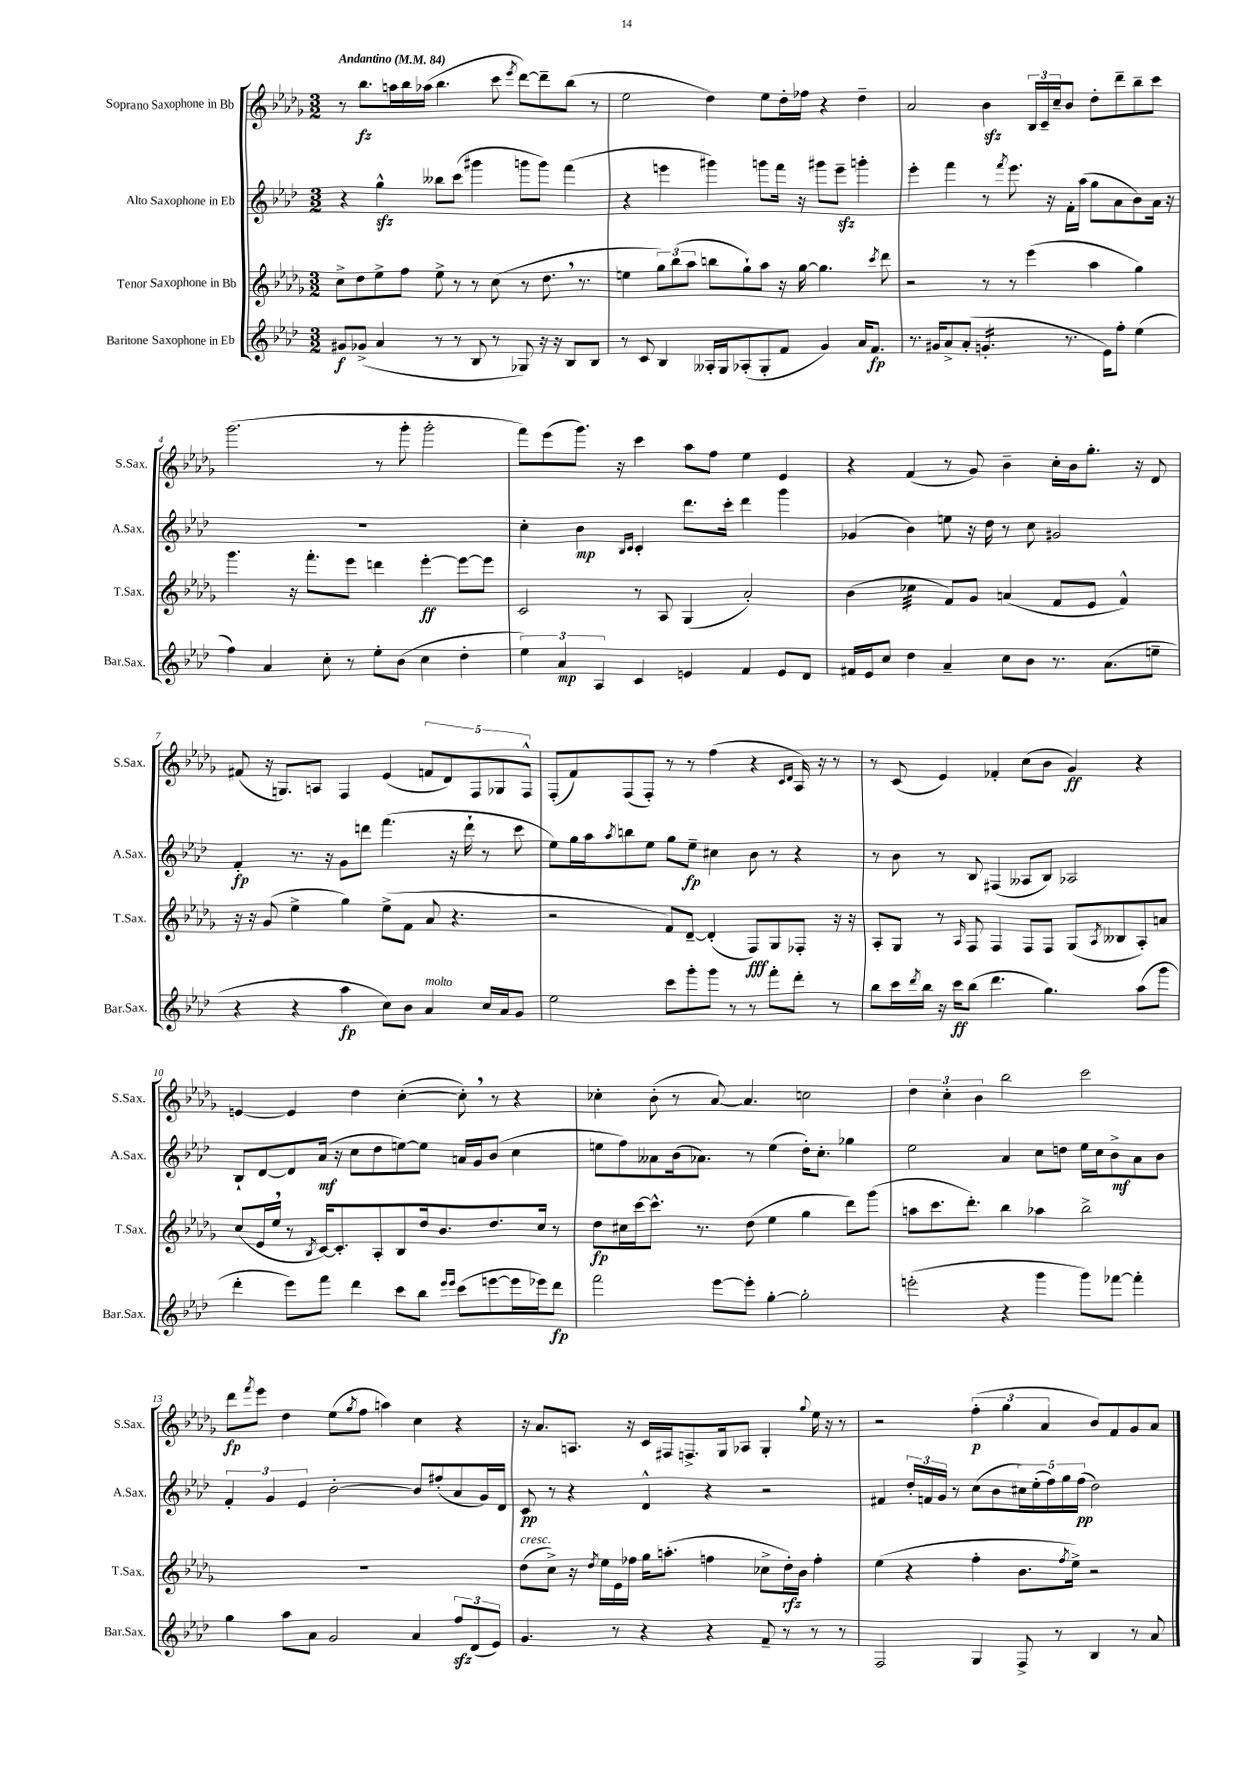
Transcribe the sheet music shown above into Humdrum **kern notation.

**kern	**kern	**kern	**kern
*staff4	*staff3	*staff2	*staff1
*clefG2	*clefG2	*clefG2	*clefG2
*k[b-e-a-d-]	*k[b-e-a-d-g-]	*k[b-e-a-d-]	*k[b-e-a-d-g-]
*M3/2	*M3/2	*M3/2	*M3/2
*MM84	*MM84	*MM84	*MM84
8g#	8cc^	4r	8r
(8g-^	8dd-	.	8.bb-
4a-	8ee-^	4gg^^	.
.	.	.	16aa
.	8ff	.	16bb-
.	.	.	(16aa-
8r	8ee-^	8bb--	4.bb-
8r	8r	(8ccc	.
8B-	8r	4ggg#	.
8r	(8cc	.	8ccc
.	.	.	8qeee-
8G-)	8r	8ggg	[8ddd-)
16r	8.dd-	8ggg)	8ddd-~]
16r	.	.	.
8B-	.	(4fff	(8bb-
.	8.r	.	.
8B-	.	.	8r
=	=	=	=
8r	4ee	4r	2ee-
8c	.	.	.
4B-	12gg-)	4eee	.
.	(12bb-	.	.
.	12aa-	.	.
16A--'	8bb	4ggg#)	4dd-)
16G	.	.	.
(8A-'	8gg-`)	.	.
8G'	8aa-	8ggg	8ee-
8f	16r	16fff	16dd-'
.	[16gg-	16r	16ff-
4g)	4.gg-]	8ggg#	4r
.	.	8eee~	.
16a-	.	4ggg'	4dd-~
8.f	.	.	.
.	8qccc	.	.
.	8ddd-	.	.
=	=	=	=
8.r	2r	4eee-'	2a-
16g#	.	.	.
8a-^	.	4fff	.
(8a-'	.	.	.
4.g'	8r	8r	4b-
.	.	8qfff	.
.	8r	8.eee-	.
.	(4eee-	.	24B-
.	.	.	24c~
.	.	16r	.
.	.	.	24cc~
8.r	.	16f'	8b-
.	.	(16aa-	.
.	4aa-	8gg	8dd-'
16e-)	.	.	.
8ff'	.	8a-	8ddd-~
(4ee-	4gg-)	8b-)	8bb-~
.	.	16a-	8ccc
.	.	16r	.
=	=	=	=
4ff)	4.ggg-	1.r	(2.ggg-
4a-	.	.	.
.	16r	.	.
.	8.fff'	.	.
8cc'	.	.	.
8r	8eee-	.	.
8ee-'	4ddd	.	8r
(8b-	.	.	8ggg-'
4cc	[4eee-'	.	2ggg-'
4dd-'	8eee-_	.	.
.	8eee-]	.	.
=	=	=	=
6ee-)	2c	4cc'	8fff)
.	.	.	(8eee-
6a-	.	.	.
.	.	4b-	8.ggg-)
6A-	.	.	.
.	.	.	16r
.	.	16qqB-	.
.	.	16qqc	.
4c	8r	4c'	4ccc
.	8A-	.	.
4e	(4G-	8.ddd-	8aa-
.	.	.	8ff
.	.	16ccc'	.
4f	2a-')	4ddd-	4ee-
8e	.	4ggg	4e-
8d-	.	.	.
=	=	=	=
16f#	(4b-	(4g-	4r
16e-	.	.	.
8cc	.	.	.
4dd-	4cc-	4b-)	(4f
4a-~	8f)	8ee	8r
.	8g-	16r	8g-)
.	.	16dd-	.
8cc	(4a	8r	4b-~
8b-	.	8cc	.
8.r	8f	2g#	16cc'
.	.	.	16b-
.	8e-	.	8.gg-'
(8.a-	.	.	.
.	4f^^)	.	.
.	.	.	16r
8ee~	.	.	8d-
=	=	=	=
4r	16r	4f'	(8f#
.	16r	.	.
.	(8g-	.	16r
.	.	.	8.G)
4r	4ee-^	8.r	.
.	.	.	8A
.	.	16r	.
4aa-	4gg-)	8g	4F
.	.	8ddd	.
8cc)	(8ee-^	(4.fff	(4e-
8b-	8f	.	.
4a-	8a-	.	10f
.	.	.	10d-)
.	4.r	16r	.
.	.	16ddd`	.
.	.	.	10F
16cc	.	8r	.
.	.	.	10G-
16a-	.	.	.
8g	.	8ccc	.
.	.	.	10F^^
=	=	=	=
2ee-	2r	8ee-)	(8F'
.	.	16gg	8f)
.	.	16aa-	.
.	.	8qaa-	.
.	.	8bb	(8F
.	.	8ee-	8F')
8ccc	8f)	8gg	8r
8ggg'	[8d-~	8ee-~	8r
8ggg	(4d-']	4cc#	(4ff
8r	.	.	.
8r	8F)	8b-	4r
8fff'	8G-	8r	.
.	.	.	16qqc
.	.	.	16qqd-
8ddd-'	8F-'	4r	16A-)
.	.	.	16r
8r	16r	.	8r
.	16r	.	.
=	=	=	=
8bb-	8A-'	8r	8r
16ccc	8G-	8b-	(8c
8qddd-	.	.	.
16bb-	.	.	.
16r	8r	8r	4e-)
16ccc	.	.	.
.	16qqA-	.	.
(8bb-	8F	8B-	.
4.ddd-	4F	(4F#	4f-'
.	8F	8A--	(8cc
4.gg)	8F	8B-)	8b-
.	(8G-	2A-	4g-)
.	8qA-	.	.
.	8B--	.	.
(8aa-	8A-')	.	4r
8ggg	8a	.	.
=	=	=	=
4ddd-'	(8cc	8B-`	[4e
.	16e-	[8d-	.
.	16ee-	.	.
8eee-)	8r	8d-]	4e]
.	8qB-	.	.
8fff	[16c)	(16a-	.
.	8.c']	16r	.
4ddd-	.	8cc	4dd-
.	8A-'	8dd-	.
8ccc	8B-	[8ee)	([4cc'
8bb-	16dd-	8ee]	.
.	8.b-	.	.
16qqeee-	.	.	.
16qqeee-	.	.	.
(8ccc	.	16a	8cc'])
.	.	16g	.
[8eee	8.dd-	(8b-	8r
16eee]	.	4cc	4r
16eee-)	16cc	.	.
8ddd-	8r	.	.
=	=	=	=
2fff	8dd-	8ee	4cc-'
.	16cc#	8ff)	.
.	[16ccc	.	.
.	8.ccc^^]	8a--	(8b-'
.	.	(16b-	8r
.	8.r	8.a-)	.
[8eee-	.	.	[8a-)
8eee-']	(8dd-	8r	4.a-]
[4gg'	4ee-	(4ee	.
2gg']	4gg-	16dd-')	2cc
.	.	8.cc'	.
.	8ddd-)	4gg-	.
.	(8ggg-	.	.
=	=	=	=
(2eee'	8aa	2ee-	6dd-
.	8.ccc	.	.
.	.	.	6cc'
.	8.ddd-')	.	.
.	.	.	6b-
4r	4bb-	4a-	2bb-
4ggg	4aa-	8cc	.
.	.	8dd	.
8ggg)	2bb-^	16ee-	2ccc
.	.	16cc	.
[8fff-	.	8b-^	.
4fff-']	.	8a-	.
.	.	8b-	.
=	=	=	=
4gg	1.r	6f'	8ddd-
.	.	.	8qfff
.	.	.	8eee-
.	.	6g	.
8aa-	.	.	4dd-
.	.	6e-	.
8a-	.	.	.
2g	.	[2b-'	(8ee-
.	.	.	8qgg-
.	.	.	8ff
.	.	.	4aa)
4a-	.	8b-]	4cc
.	.	(8ff#'	.
12ff	.	8a-	4r
(12d-	.	.	.
.	.	16g)	.
12e-)	.	.	.
.	.	16d-	.
=	=	=	=
4.g	(8dd-	8c	16r
.	.	.	8.a-
.	8cc^)	8r	.
.	16r	4r	8.A
.	8qdd-	.	.
.	16ee-	.	.
8r	16e-	.	.
.	16ff-	.	16r
4r	16gg-	4d-^^	16c
.	(8.aa'	.	16F#
.	.	.	8.F^
4r	4ff	4r	.
.	.	.	16G-
.	.	.	8A-
8f~	8cc-^	2r	4G-'
8r	16dd-')	.	.
.	16b-	.	.
.	.	.	8qqgg-
8r	4ff'	.	16ee-
.	.	.	16r
8r	.	.	8r
=	=	=	=
2F	(4ee-	4f#	2r
.	4r	24dd-'	.
.	.	24f	.
.	.	24g	.
.	.	8r	.
4G	4ff'	(8cc	(6ff'
.	.	8b-	.
.	.	.	6gg-
8F^	8.b-	20cc#)	.
.	.	(20ee-'	.
.	.	.	6a-
.	.	20ff)	.
8r	.	.	.
.	.	20gg	.
.	8qff	.	.
.	16ee-^)	.	.
.	.	(20ff	.
4B-	2r	2dd-)	8b-)
.	.	.	8f
8r	.	.	8g-
8a-	.	.	8a-
==	==	==	==
*-	*-	*-	*-
